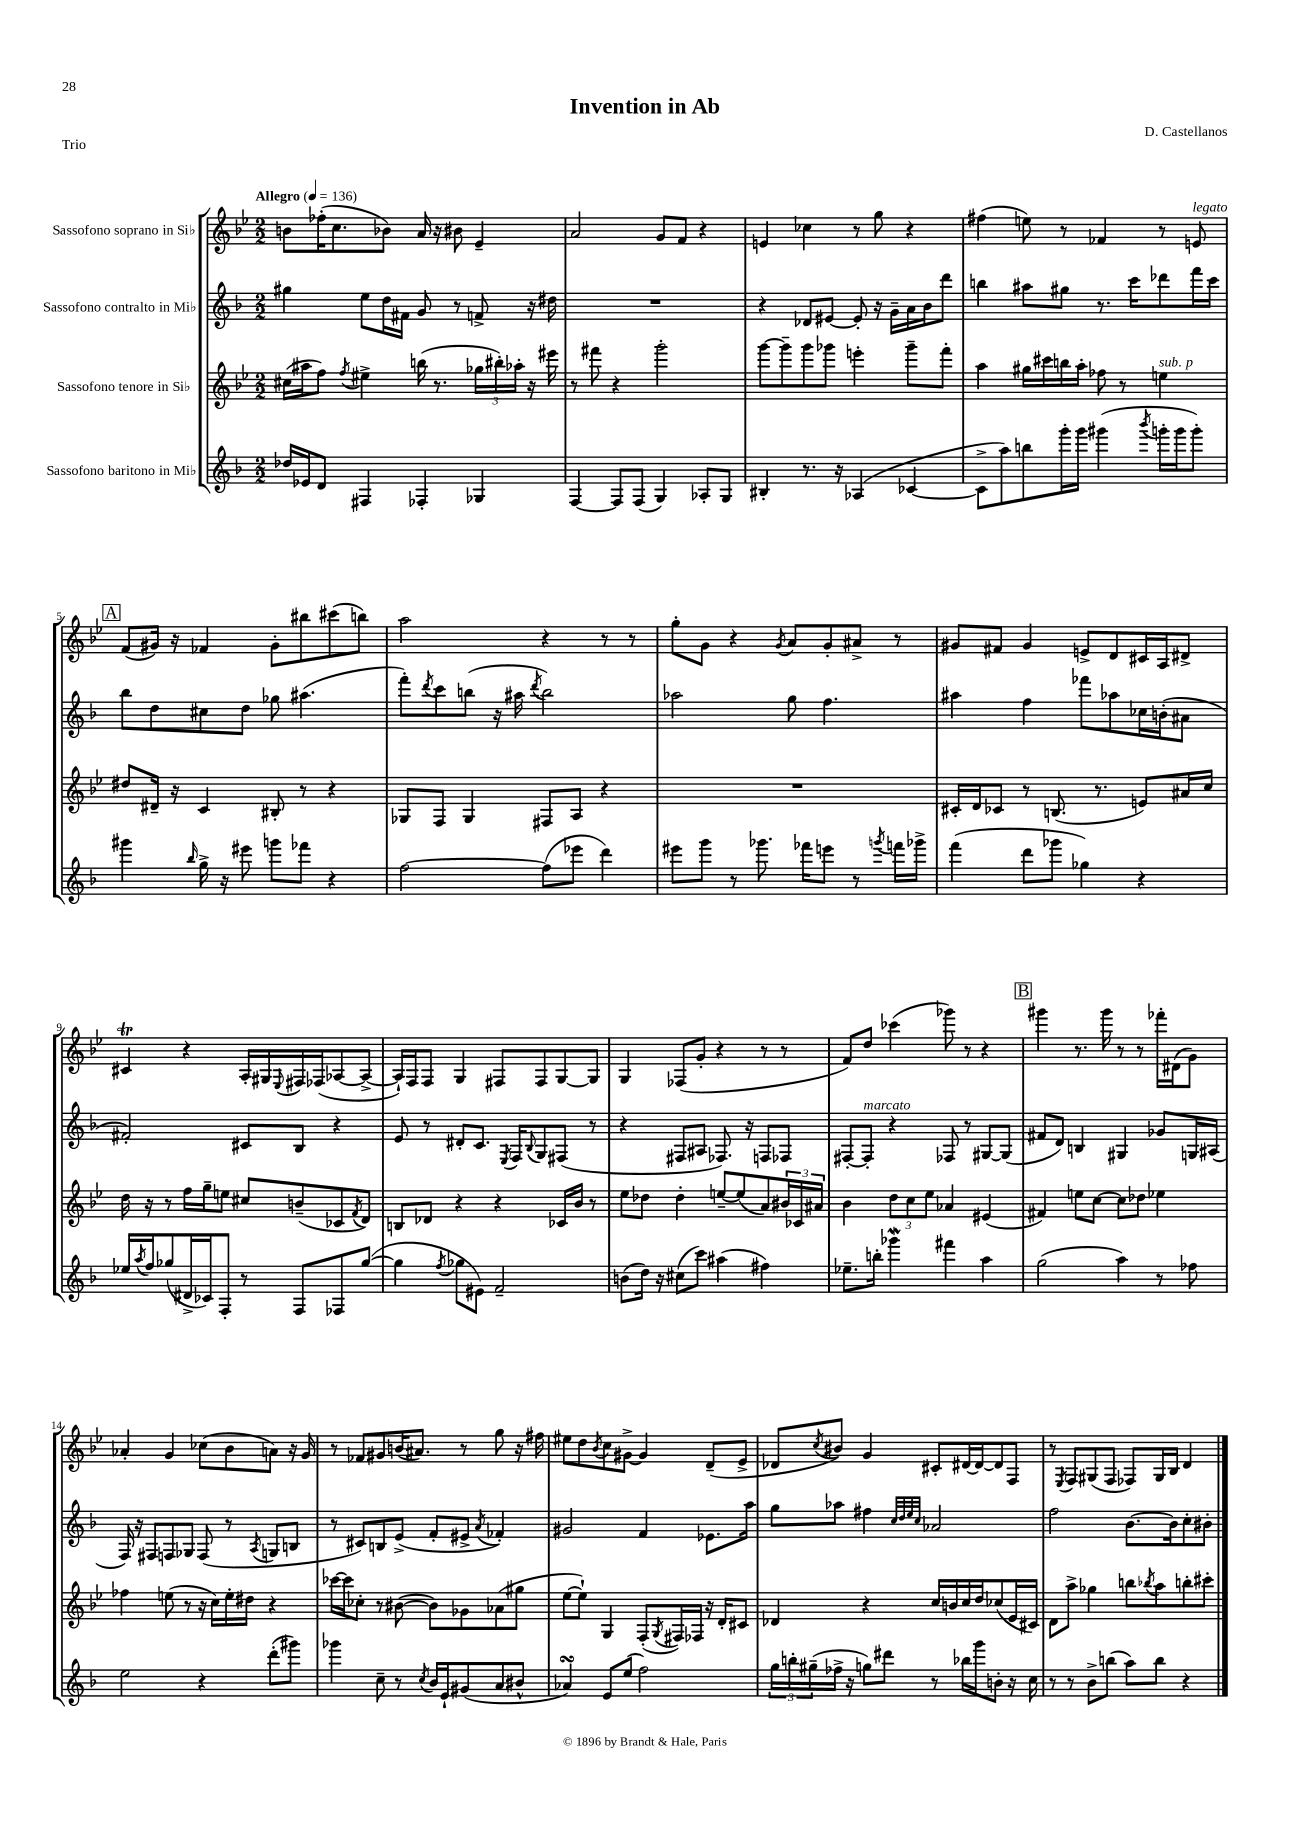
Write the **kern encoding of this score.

**kern	**kern	**kern	**kern
*part4	*part3	*part2	*part1
*staff4	*staff3	*staff2	*staff1
*I"Sassofono baritono in Mi♭	*I"Sassofono tenore in Si♭	*I"Sassofono contralto in Mi♭	*I"Sassofono soprano in Si♭
*clefG2	*clefG2	*clefG2	*clefG2
*k[b-]	*k[b-e-]	*k[b-]	*k[b-e-]
*M2/2	*M2/2	*M2/2	*M2/2
*MM136	*MM136	*MM136	*MM136
=1	=1	=1	=1
!	!	!	!LO:TX:a:B:t=Allegro
16dd-X/LL	(16cc#X\LL	4gg#X\	8bn\L
16e-X/J	16aa#X\J	.	.
8d/J	8ff\J)	.	(16ff-X'\K
.	.	.	8.cc\
.	8qff/	.	.
4F#X/	4ee#X^\	8ee\L	.
.	.	16dd\L	8b-X\J)
.	.	16f#X\JJ	.
4F-X'/	(16bbn\	8g/	16a/
.	8.r	.	16r
.	.	8r	8b#X\
4G-X/	24gg-X\LL	8fn^/	4e-~/
.	24bb#X'\)	.	.
.	24aa-X'\JJ	.	.
.	16r	16r	.
.	16eee#X\	16dd#X\	.
=2	=2	=2	=2
[4F/	8r	1r	2a/
.	8fff#X\	.	.
8F/L]	4r	.	.
(8F/J	.	.	.
4G/)	2ggg'\	.	8g/L
.	.	.	8f/J
8A-X'/L	.	.	4r
8G/J	.	.	.
=3	=3	=3	=3
4B#X'/	[8ggg\L	4r	4en/
.	8ggg~\]	.	.
8.r	8ggg\	8d-X/L	4cc-X\
.	8ggg-X\J	[8e#X/J	.
16r	.	.	.
(4A-X/	4eeen'\	8e#'/]	8r
.	.	16r	8gg\
.	.	16g~\LL	.
[4c-X/	8ggg-~\L	16a\	4r
.	.	16b-\J	.
.	8fff'\J	8ddd\J	.
=4	=4	=4	=4
8c-^\L]	4aa\	4bbn\	(4ff#X\
8aa\)	.	.	.
8bbn\	16gg#X\LL	8aa#X\L	8een\)
.	16ccc#X\	.	.
16ggg'\L	16bbn\	8gg#X\J	8r
16ggg\JJ	16aa'\JJ	.	.
(4ggg#X\	8ff-X\	8.r	4f-X/
.	8r	.	.
.	.	16ccc\KL	.
8qbbb-/	.	.	.
!	!LO:TX:a:i:t=sub. p	!	!
16gggn'\LL	4een\	8ddd-X\	8r
16ggg\J	.	.	.
!	!	!	!LO:TX:a:i:t=legato
8ggg'\J)	.	16fff\L	8en/
.	.	16ccc\JJ	.
!!LO:LB:g=z
!!LO:REH:place=s1:t=A
=5	=5	=5	=5
4ggg#X\	8dd#X/L	8bb-\L	(8f/L
.	16d#X~/Jk	8dd\	16g#X/Jk)
.	16r	.	16r
16qqbb-/	.	.	.
16gg^\	4c/	8cc#X\	4f-X/
16r	.	.	.
8eee#X\	.	8dd\J	.
8gggn\L	8B#X'/	8gg-X\	8g#'\L
8fff-X\J	8r	(4.aa#X\	8bb#X\
4r	4r	.	(8ccc#X\
.	.	.	8bbn\J)
=6	=6	=6	=6
[2ff\	8G-X/L	8fff'\L)	2aa\
.	.	8qddd/	.
.	8F/J	8ccc\	.
.	4G-/	(8bbn\J	.
.	.	16r	.
.	.	16aa#X\	.
.	.	8qddd/	.
(8ff\L]	8F#X/L	2bb\)	4r
8eee-X\J	8A/J	.	.
4ddd\)	4r	.	8r
.	.	.	8r
=7	=7	=7	=7
8eee#X\L	1r	2aa-X\	8gg'\L
8ggg\J	.	.	8g\J
8r	.	.	4r
8.ggg-X\	.	.	.
.	.	.	8qg/
.	.	8gg\	8a/L
16fff-X\KL	.	.	.
8eeen\J	.	4.ff\	8g'/
8r	.	.	8a#X^/J
8qgggn/	.	.	.
16fffn\LL	.	.	8r
16ggg-X^\JJ	.	.	.
=8	=8	=8	=8
(4fff\	16c#X'/LL	4aa#X\	8g#X/L
.	16d/J	.	.
.	8c-X/J	.	8f#X/J
8ddd\L	8r	4ff\	4g#/
8ggg-X\J	(8.Bn/	.	.
4gg-X\)	.	8fff-X\L	8en^/L
.	8.r	.	.
.	.	8aa-X\	8d/
4r	8en/L)	16cc-X\L	16c#X/L
.	.	(16bn'\J	16A/J
.	16a#X/L	8a#X\J	8d#X^/J
.	16cc/JJ	.	.
!!LO:LB:g=z
=9	=9	=9	=9
16ee-X/LL	16dd\	2f#X'/)	4c#Xt/
8qaa/	.	.	.
16ff/J	16r	.	.
(8gg-X/	8r	.	.
16d#X^/L	16ff\LL	.	4r
16c-X/J)	16gg~\J	.	.
8F'/J	8een\J	.	.
8r	8cc#X/L	8c#X/L	16A'/LL
.	.	.	16G#X/
.	.	.	8qqE-/
8F/L	(8bn~/	8B-/J	16F#X/
.	.	.	(16F-X/J
8F-X/	8c-X/	4r	[8A-X/
.	8qf/	.	.
([8gg-/J	8d/J)	.	8A-^/J_
=10	=10	=10	=10
4gg-\]	8Bn/L	8e/	16A-`/LL])
.	.	.	16F/J
.	8d-X/J	8r	8F/J
8qff/	.	.	.
8gg-X\L	4r	8d#X'/L	4G/
8e#X\J)	.	8.c/J	.
2f~/	4r	.	8F#X/L
.	.	8qE/	.
.	.	16F/KL	.
.	.	8qqB-/	.
.	.	8G/	8F#/
.	16c-X/LL	(8F#X/J	[8G/
.	16b-/JJ	.	.
.	8r	8r	8G/J]
=11	=11	=11	=11
(8bn\L	8ee-\L	4r	4G/
16dd\Jk)	8dd-X\J	.	.
16r	.	.	.
(8cc#X\L	4dd-'\	8F#X/L	(8F-X/L
8ccc\J)	.	8A#X/J	8g'/J
(4aa#X\	[8een~/L	8.F-X/)	4r
.	(8ee/]	.	.
.	.	16r	.
4ff#X\)	8a/)	8Fn/L	8r
.	24b#X/L	8F-X/J	8r
.	24c-X/	.	.
.	24a#X/JJ	.	.
=12	=12	=12	=12
8.ee-X~\L	4b-\	[8F#X'/L	8f/L)
!	!	!LO:TX:a:i:t=marcato	!
.	.	8F#'/J]	8dd/J
16bbn'\Jk	.	.	.
4ggg-Xw\	12dd\L	4r	(4ccc-X\
.	12cc\	.	.
.	12ee-\J	.	.
4fff#X\	4a-X/	8F-X/	8ggg-X\)
.	.	8r	8r
4aa\	(4e#X/	[8G#X/L	4r
.	.	(8G#/J]	.
!!LO:REH:place=s1:t=B
=13	=13	=13	=13
(2gg\	4f#X/)	8f#X/L	4ggg#X\
.	.	8d/J)	.
.	8een\L	4Bn/	8.r
.	[8cc\J	.	.
.	.	.	16ggg#\
4aa\)	8cc\L]	4G#X/	8r
.	8dd-X\J	.	8r
8r	4ee-X\	8g-X/L	16fff-X'\LL
.	.	.	(16d#X\J
8ff-X\	.	16Gn/L	8g\J)
.	.	(16A#X/JJ	.
!!LO:LB:g=z
=14	=14	=14	=14
2ee\	4ff-X\	16F/)	4a-X'/
.	.	16r	.
.	.	8F#X/L	.
.	(8een\	8Fn/	4g/
.	8r	8G-X/J	.
4r	16r	(8F/	(8cc-X\L
.	16cc\LL)	.	.
.	16ee'\	8r	8b-\
.	16dd#X\JJ	.	.
.	.	8qA/	.
(8ddd'\L	4r	8Gn/L	8an\J)
8ggg#X\J)	.	8Bn/J	16r
.	.	.	16g/
=15	=15	=15	=15
4ggg-X\	[16ccc-X\LL	8r	8r
.	16ccc-\J]	.	.
.	8cc-X'\J	8c#X/L)	8f-X/L
8cc~\	8r	8Bn/	8g#X/
8r	([8b#X\	(8e^/J	(16bn/K
.	.	.	8.a#X/J)
8qcc/	.	.	.
16b-/LL	8b#\L])	8f'/L	.
16e`/J	.	.	.
(8g#X/	8g-X\	8e#X^/J	8r
.	.	8qa/	.
8a/	(8a-X\	4f-X'/)	8gg\
8b#X^^/J	8gg#X\J	.	16r
.	.	.	16ff#X\
=16	=16	=16	=16
4a-XsSSs/)	[8ee-\L	2g#X/	8ee#X\L
.	8ee-`\J])	.	8dd\
.	.	.	8qb-/
8e/L	4G/	.	8cc\
(8ee/J	.	.	[8g#X^\J
2ff\)	(8F'/L	4f/	4g#/]
.	8qG/	.	.
.	16F#X/L)	.	.
.	16F-X/JJ	.	.
.	16r	8.e-X\L	(8d~/L
.	16d'/KL	.	.
.	8c#X/J	.	8e-^/J
.	.	16aa\Jk	.
=17	=17	=17	=17
24gg\LL	4d-X/	8gg\L	8d-X/L
24bbn'\	.	.	.
(24gg#X~\	.	.	.
.	.	.	8qcc/
16ff-X^\JJ	.	8aa-X\J	8b#X/J)
16r	.	.	.
8ggn\L)	4r	4ff#X\	4g/
8ddd#X\J	.	.	.
.	.	32qqcc/LLL	.
.	.	32qqdd/	.
.	.	32qqee/	.
.	.	32qqcc/JJJ	.
8r	16cc/LL	2a-X/	8c#X'/L
.	16bn/	.	.
16bb-X\LL	16cc/	.	[16d#X/L
16ggg\J	16dd/J	.	16d#/J_
8bn'\J	(8cc-X/	.	8d#/]
16r	16e-/L	.	8F/J
16cc\	16c#X/JJ)	.	.
=18	=18	=18	=18
8r	8d\L	2ff\	8r
.	.	.	8qE-/
8r	8aa^\J	.	8F/L
8b-^\L	4gg-X\	.	(8G#X/
(8bbn\J	.	.	8F/J
8aa\L)	8bbn\L	[8.b-\L	8F-X/L)
.	8qbb-X/	.	.
8bb\J	8aa\	.	16G#/L
.	.	16b-\k]	16B-/JJ
4r	8bbn'\	8cc'\	4d/
.	8ccc#X'\J	8b#X'\J	.
==	==	==	==
*-	*-	*-	*-
